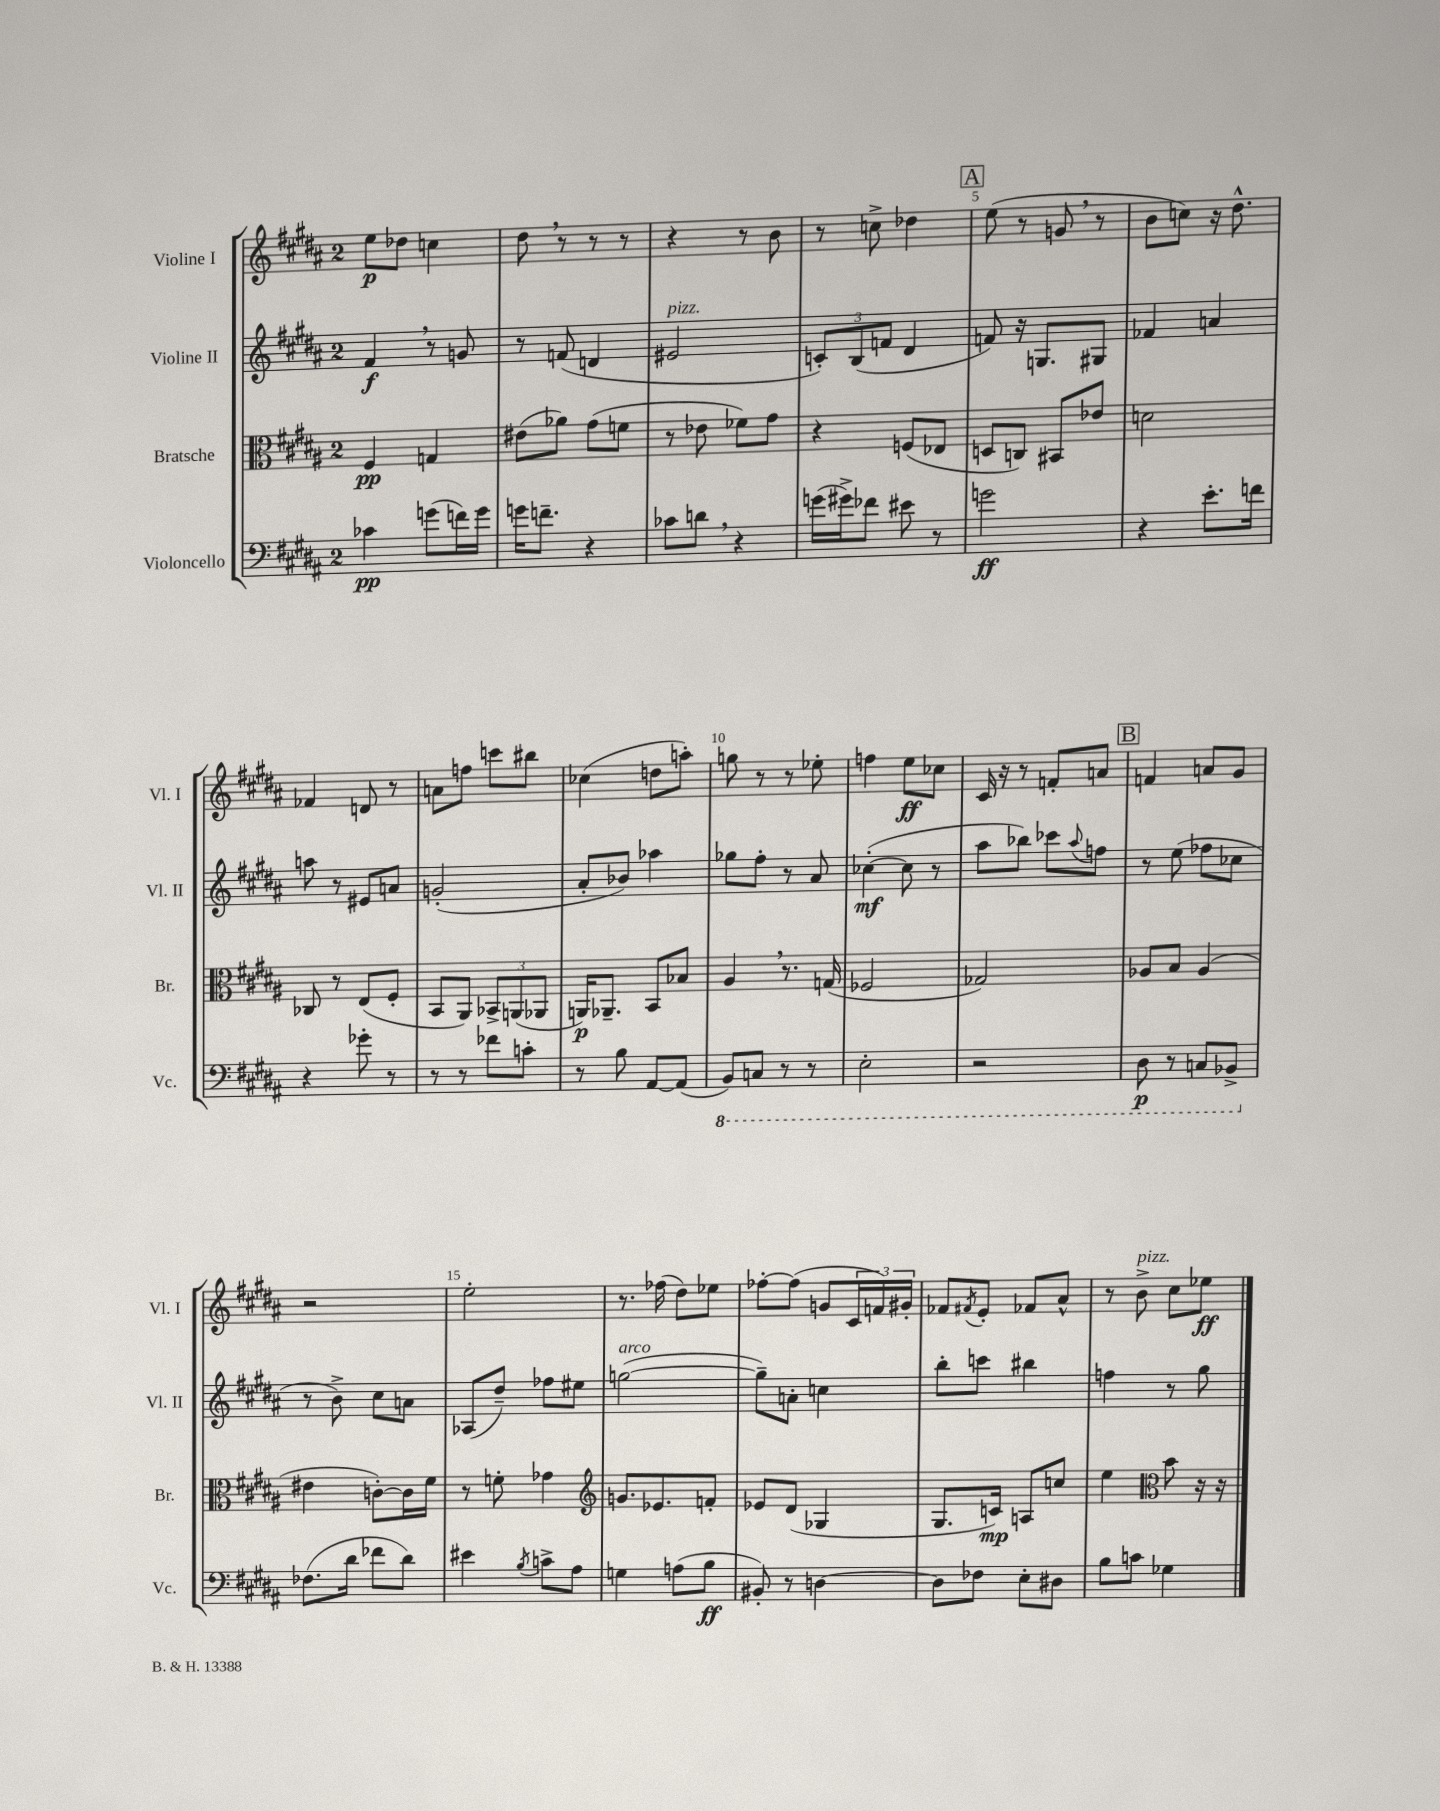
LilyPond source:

<<
\new StaffGroup <<
\new Staff = "s0" \with { instrumentName = "Violine I" shortInstrumentName = "Vl. I" } {
    \clef treble \key b \major \once \override Staff.TimeSignature.style = #'single-digit \time 2/4
    e''8\p des''8 c''4 |
    dis''8 \breathe r8 r8 r8 |
    r4 r8 b'8 |
    r8 c''8-> des''4 |
    \mark \markup { \box "A" } e''8( r8 g'8 \breathe r8 |
    b'8 c''8) r16 dis''8.-^ |
    fes'4 d'8 r8 |
    a'8 f''8 c'''8 bis''8 |
    ces''4( d''8 a''8-.) |
    g''8 r8 r8 ees''8-. |
    f''4 e''8\ff ces''8 |
    cis'16 r16 r8 f'8-. a'8 |
    \mark \markup { \box "B" } f'4 a'8 gis'8 |
    r2 |
    e''2-. |
    r8. fes''16( dis''8) ees''8 |
    fes''8~-. fes''8( g'8 \tuplet 3/2 { cis'16 f'16) gis'16-. } |
    fes'8 \acciaccatura { fis'8 } e'8-. fes'8 ais'8-^ |
    r8 b'8->^\markup { \italic "pizz." } cis''8 ees''8\ff \bar "|." |
}
\new Staff = "s1" \with { instrumentName = "Violine II" shortInstrumentName = "Vl. II" } {
    \clef treble \key b \major \once \override Staff.TimeSignature.style = #'single-digit \time 2/4
    fis'4\f \breathe r8 g'8 |
    r8 f'8( d'4 |
    eis'2^\markup { \italic "pizz." } |
    \tuplet 3/2 { c'8-.) b8( f'8 } dis'4 |
    \mark \markup { \box "A" } f'8) r16 g8. gis8 |
    fes'4 a'4 |
    a''8 r8 eis'8 a'8 |
    g'2-.( |
    ais'8-. bes'8) aes''4 |
    ges''8 fis''8-. r8 ais'8 |
    ces''4~-.\mf( ces''8 r8 |
    ais''8 bes''8) ces'''8 \appoggiatura { ais''8 } f''8 |
    \mark \markup { \box "B" } r8 e''8( fes''8 ces''8 |
    r8 b'8->) cis''8 a'8 |
    aes8( dis''8--) fes''8 eis''8 |
    g''2~^\markup { \italic "arco" }( |
    g''8--) a'8-. c''4 |
    b''8-. c'''8 bis''4 |
    f''4 r8 gis''8 \bar "|." |
}
\new Staff = "s2" \with { instrumentName = "Bratsche" shortInstrumentName = "Br." } {
    \clef alto \key b \major \once \override Staff.TimeSignature.style = #'single-digit \time 2/4
    fis4\pp g4 |
    eis'8( aes'8) gis'8( f'8 |
    r8 ees'8 fes'8) gis'8 |
    r4 f8( ees8 |
    \mark \markup { \box "A" } d8 c8) bis,8 ees'8 |
    d'2 |
    ces8 r8 e8( fis8-. |
    b,8 ais,8) \tuplet 3/2 { bes,8-> a,8( aes,8 } |
    a,16\p) aes,8.-- b,8 bes8 |
    ais4 \breathe r8. g16( |
    fes2 |
    ges2) |
    \mark \markup { \box "B" } aes8 b8 aes4( |
    eis'4 c'8~-.) c'16 fis'16 |
    r8 f'8-. ges'4 |
    \clef treble g'8. ees'8. f'8-. |
    ees'8 dis'8( ges4 |
    gis8. c'16\mp) a8 c''8 |
    e''4 \clef alto b'8 r16 r16 \bar "|." |
}
\new Staff = "s3" \with { instrumentName = "Violoncello" shortInstrumentName = "Vc." } {
    \clef bass \key b \major \once \override Staff.TimeSignature.style = #'single-digit \time 2/4
    ces'4\pp g'8( f'16) g'16 |
    g'16 f'8.-- r4 |
    ces'8 d'8 \breathe r4 |
    g'16( gis'16->) fes'8 eis'8 r8 |
    \mark \markup { \box "A" } g'2\ff |
    r4 e'8.-. f'16 |
    r4 ges'8-. r8 |
    r8 r8 fes'8 c'8-. |
    r8 b8 ais,8~ ais,8( |
    \ottava #-1 b,,8) c,8 r8 r8 |
    e,2-. |
    r2 |
    \mark \markup { \box "B" } dis,8\p r8 c,8 bes,,8-> \ottava #0 |
    fes8.( dis'16 fes'8 dis'8) |
    eis'4 \acciaccatura { b8 } c'8-> ais8 |
    g4 a8( b8\ff |
    bis,8-.) r8 d4~ |
    d8 fes8 e8-. dis8 |
    b8 c'8 ges4 \bar "|." |
}
>>
>>
\layout { \context { \Score \override BarNumber.break-visibility = ##(#f #t #t) barNumberVisibility = #(every-nth-bar-number-visible 5) } }
